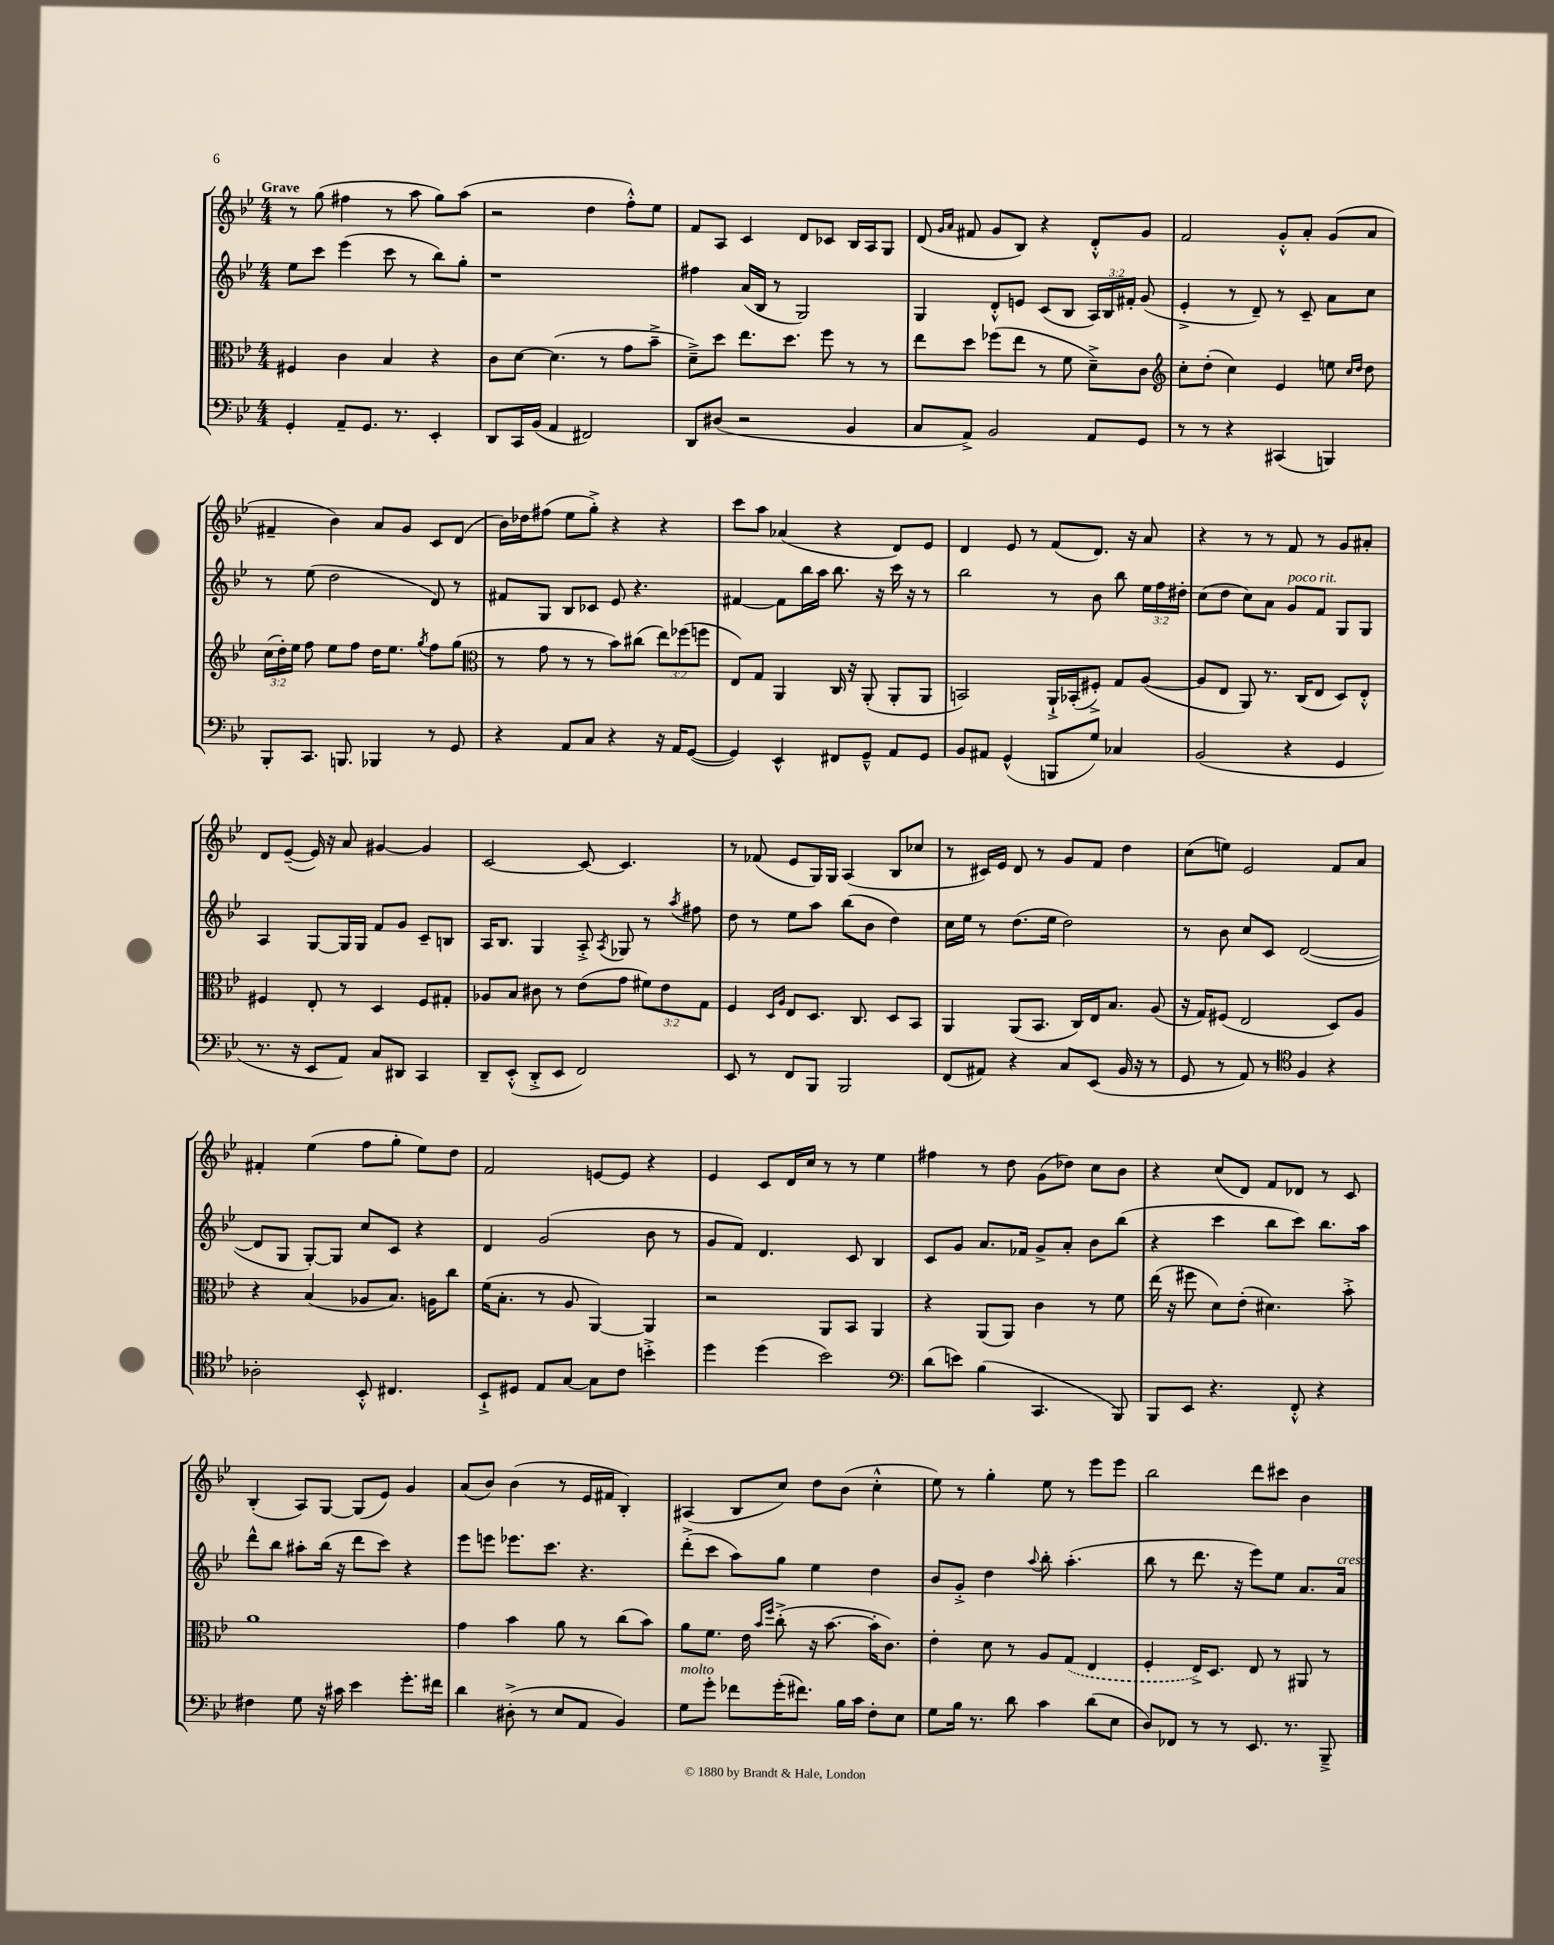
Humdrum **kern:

**kern	**kern	**kern	**kern
*part4	*part3	*part2	*part1
*staff4	*staff3	*staff2	*staff1
*clefF4	*clefC3	*clefG2	*clefG2
*k[b-e-]	*k[b-e-]	*k[b-e-]	*k[b-e-]
*M4/4	*M4/4	*M4/4	*M4/4
=1	=1	=1	=1
!	!	!	!LO:TX:a:B:t=Grave
4GG'/	4F#X/	8ee-\L	8r
.	.	8ccc\J	(8gg\
8AA~/L	4c\	(4eee-\	4ff#X\
8.GG/J	.	.	.
.	4B-/	8ccc\	8r
8.r	.	.	.
.	.	8r	8aa\
4EE-'/	4r	8bb-\L)	8gg\L)
.	.	8gg'\J	(8aa\J
=2	=2	=2	=2
8DD/L	8c\L	1r	2r
16CC/L	[8d\J	.	.
(16BB-/JJ	.	.	.
4AA/	(4.d\]	.	.
2FF#X/)	.	.	4dd\
.	8r	.	.
.	8g\L	.	8ff'^^\L)
.	8b-~^\J	.	8ee-\J
=3	=3	=3	=3
8DD/L	8d~^\L)	4ff#X\	8f/L
(8D#X/J	8dd\J	.	8A/J
2r	8.ee-\L	(16a/LL	4c/
.	.	16B-/JJ	.
.	.	8r	.
.	8.dd\J	.	.
.	.	2G/)	8d/L
.	8ff\	.	8c-X/J
4BB-/	8r	.	16B-/LL
.	.	.	16A/J
.	8r	.	8G/J
=4	=4	=4	=4
8C/L	8ee-\L	4G/	(8d/
.	.	.	16qqg/LL
.	.	.	16qqa/JJ
8AA^/J)	8dd\J	.	8f#X/
2BB-/	(8ff-X\L	8d'^^/L	8g/L
.	8ee-\J	8en/J	8B-/J)
.	8r	(8c/L	4r
.	8f\	8B-/J	.
8AA/L	8d~^\L)	24A/LL)	8d'^^/L
.	.	24B-/	.
.	.	24f#X'/JJ	.
8GG/J	8c\J	(8g/	8g/J
=5	=5	=5	=5
*	*clefG2	*	*
8r	8cc'\L	4e-'^/	2f/
8r	(8dd'\J	.	.
4r	4cc\)	8r	.
.	.	8d~/)	.
(4CC#X/	4e-/	8r	8g'^^/L
.	.	8c~/	8a'/J
4BBBn/)	8een\	8a\L	(8g/L
.	16qqcc/LL	.	.
.	16qqdd/JJ	.	.
.	8dd\	8cc\J	8a/J
!!LO:LB:g=z
=6	=6	=6	=6
8BBB-'/L	(24cc\LL	8r	4f#X~/
.	24dd'\)	.	.
.	24ee-\JJ	.	.
8.CC/J	8ff\	(8ee-\	.
.	8ee-\L	2dd\	4b-\)
8.BBBn/	.	.	.
.	8ff\J	.	.
4BBB-X/	16dd\KL	.	8a/L
.	8.ee-\J	.	.
.	.	.	8g/J
.	8qgg/	.	.
8r	8ff\L	8d/)	8c/L
8GG/	(8gg\J	8r	(8d/J
=7	=7	=7	=7
*	*clefC3	*	*
4r	8r	8f#X/L	16b-\LL)
.	.	.	16dd-X\J
.	8g\	8G/J	(8ff#X\J
8AA/L	8r	8B-/L	8ee-\L
8C/J	8r	8c-X/J	8gg'^\J)
4r	8b-\L)	8e-/	4r
.	(8cc#X\J	4.r	.
16r	12ee-\L)	.	4r
16AA/KL	.	.	.
.	(12ff-X\	.	.
([8GG/J	.	.	.
.	12ffn\J	.	.
=8	=8	=8	=8
4GG/])	8E-/L)	[4f#X/	8ccc\L
.	8G/J	.	8aa\J
4EE-^^/	4AA/	8f#\L]	(4a-X/
.	.	16bb-\L	.
.	.	16aa\JJ	.
8FF#X/L	16C/	8.bb-\	4r
.	16r	.	.
8GG~^^/J	(8AA'/	.	.
.	.	16r	.
8AA/L	8AA'/L	16ccc\	8d/L)
.	.	16r	.
8GG/J	8AA/J	8r	8e-/J
=9	=9	=9	=9
8BB-/L	2BBn/)	2bb-\	4d/
8AA#X/J	.	.	.
(4GG^^/	.	.	8e-/
.	.	.	8r
8BBBn/L	16AA`^/LL	8r	(8f/L
.	(16BB-X'/J	.	.
8G/J)	8F#X'^/J)	8b-\	8.d/J)
4C-X/	8G/L	8bb-\	.
.	.	.	16r
.	([8A/J	24ee-\LL	8a/
.	.	24ff\	.
.	.	24dd#X'\JJ	.
=10	=10	=10	=10
(2BB-/	8A/L]	(8cc\L	4r
.	8E-/J	8dd\J	.
.	8AA/)	8cc\L)	8r
.	8.r	8a\J	8r
!	!	!LO:TX:a:i:t=poco rit.	!
4r	.	8g/L	8f/
.	(16C/KL	.	.
.	8E-/J	8f/J	8r
4GG/	8D/L)	8G/L	8g/L
.	8E-'^^/J	8G/J	8a#X'/J
!!LO:LB:g=z
=11	=11	=11	=11
8.r	4F#X/	4A/	8d/L
.	.	.	([8e-~/J
16r	.	.	.
8EE-/L	8E-'/	[8G/L	16e-/])
.	.	.	16r
8AA/J)	8r	16G/L]	8a/
.	.	16G/JJ	.
8C/L	4D/	8f/L	[4g#X/
8DD#X/J	.	8g/J	.
4CC/	8F#/L	8c~/L	4g#/]
.	8G#X'/J	8Bn/J	.
=12	=12	=12	=12
8DD~/L	8A-X/L	16A/KL	[2c/
.	.	8.B-/J	.
(8EE-'^^/J	8B-/J	.	.
8DD'^/L	8c#X\	4G/	.
8EE-/J	8r	.	.
2FF/)	(8e-\L	8A'^/	8c/_
.	.	8qA/	.
.	8g\J	8G-X/	4.c/]
.	12f#X\L)	8r	.
.	12e-\	.	.
.	.	8qaa/	.
.	.	8ff#X\	.
.	12G\J	.	.
=13	=13	=13	=13
8EE-/	4F/	8dd\	8r
8r	.	8r	(8f-X/
.	16qqD/LL	.	.
.	16qqA/JJ	.	.
8FF/L	8E-/L	8ee-\L	8e-/L
8BBB-/J	8.D/J	8aa\J	16G/L)
.	.	.	16G/JJ
2BBB-/	.	(8bb-\L	(4A/
.	8.C/	.	.
.	.	8b-\J	.
.	8D/L	4dd\)	8B-/L
.	8BB-/J	.	8cc-X/J
=14	=14	=14	=14
(8FF/L	4AA/	16cc\LL	8r
.	.	16ee-\JJ	.
8AA#X/J)	.	8r	16c#X/LL)
.	.	.	16e-/JJ
4r	(8AA/L	(8.dd\L	8d/
.	8.BB-/J	.	8r
.	.	16ee-\Jk	.
8C/L	.	2dd\)	8g/L
.	16C/LL)	.	.
(8EE-/J	16E-/J	.	8f/J
.	8.B-/J	.	.
16BB-/	.	.	4dd\
16r	.	.	.
8r	(8A/	.	.
=15	=15	=15	=15
8GG/	16r	8r	(8cc\L
.	16G/KL)	.	.
8r	(8F#X/J	8b-\	8een\J)
8AA/)	2E-/	8cc/L	2e-/
8r	.	8c/J	.
*clefC4	*	*	*
4F/	.	([2d/	.
4r	8D/L)	.	8f/L
.	8A/J	.	8a/J
!!LO:LB:g=z
=16	=16	=16	=16
2A-X'\	4r	8d/L]	4f#X'/
.	.	8G/J	.
.	(4B-/	[8G'/L)	(4ee-\
.	.	8G/J]	.
8BB-'^^/	8A-X/L	8cc/L	8ff\L
4.C#X/	8.B-/J)	8c/J	8gg'\J
.	.	4r	8ee-\L)
.	16An\KL	.	.
.	8cc\J	.	8dd\J
=17	=17	=17	=17
8BB-`^/L	(16f\KL	4d/	2f/
.	8.B-'\J	.	.
8D#X/J	.	.	.
8E-/L	8r	(2g/	.
[8G/J	8A/	.	.
8G\L]	[4AA/)	.	[8en/L
8c\J	.	.	8e/J]
4bn'^\	4AA/]	8b-\	4r
.	.	8r	.
=18	=18	=18	=18
4dd\	2r	8g/L	4e-/
.	.	8f/J)	.
(4dd\	.	4.d/	8c/L
.	.	.	16d/L
.	.	.	16cc/JJ
2b-\)	8AA/L	.	8r
.	8BB-/J	8c/	8r
.	4AA/	4B-/	4ee-\
=19	=19	=19	=19
*clefF4	*	*	*
(8d\L	4r	8c/L	4ff#X\
8en\J)	.	8g/J	.
(4B-\	(8AA/L	8.a/L	8r
.	8AA/J)	.	8dd\
.	.	16f-X/Jk	.
4.CC/	4c\	8g^/L	(8g\L
.	.	8a'/J	8dd-X\J)
.	8r	8b-\L	8cc\L
8BBB-/)	8f\	(8bb-\J	8b-\J
=20	=20	=20	=20
8BBB-/L	(16ee-\	4r	4r
.	16r	.	.
8EE-/J	8ff#X\	.	.
4.r	8d\L)	4ccc\	(8cc/L
.	(8e-'\J	.	8d/J)
.	4.d#X\)	8bb-\L	8f/L
8FF'^^/	.	8ccc\J)	8d-X/J
4r	.	8.bb-\L	8r
.	8b-'^\	.	8c/
.	.	16aa\Jk	.
!!LO:LB:g=z
=21	=21	=21	=21
4F#X\	1a	8ddd^^\L	(4B-'/
.	.	8bb-\J	.
8G\	.	8aa#X'\L	8A/L)
16r	.	(16bb-\Jk	[8G/J
16c#X\	.	16r	.
4e-\	.	8ddd\L	(8G/L]
.	.	8ccc\J)	8e-/J)
8.g'\L	.	4r	4g/
16f#X\Jk	.	.	.
=22	=22	=22	=22
4d\	4g\	8eee-\L	(8a/L
.	.	8eeen\J	8b-/J)
(8D#X'^\	4b-\	8.eee-X\L	(4b-\
8r	.	.	.
.	.	8.ccc\J	.
8E-/L	8a\	.	8r
8AA/J	8r	4.r	16e-/LL
.	.	.	16f#X/JJ
4BB-/)	(8cc\L	.	4B-'/)
.	8b-\J)	.	.
=23	=23	=23	=23
!LO:TX:a:i:t=molto	!	!	!
8G\L	8a\L	(8ddd'^\L	(4A#X/
8g'\J	8.f\J	8ccc\J	.
8f-X\L	.	8aa\L)	8B-/L
.	16e-\	.	.
.	16qqb-/LL	.	.
.	16qqff/JJ	.	.
(16g'\K	(8cc'^\	8gg\J	8cc/J)
8.f#X\J)	.	.	.
.	16r	4ee-\	8dd\L
.	[8.b-\	.	.
16B-\LL	.	.	(8b-\J
16c\JJ	.	.	.
8F'\L	16b-'\KL]	4dd\	4cc'^^\
.	8.c\J)	.	.
8E-\J	.	.	.
=24	=24	=24	=24
8G\L	4e-'\	8b-/L	8ee-\)
16B-\Jk	.	8g'^/J	8r
8.r	.	.	.
.	8d\	4dd\	4gg'\
8d\	8r	.	.
.	.	8qqaa/	.
4c\	8A/L	8bb-'\	8ee-\
.	(8G/J	(4.aa'\	8r
(8d\L	4E-/	.	8eee-\L
8E-\J	.	.	8eee-\J
=25	=25	=25	=25
8D/L)	4F'/	8bb-\	2bb-\
8FF-X/J	.	8r	.
8r	16E-^/KL)	8.ddd\	.
.	8.D/J	.	.
8r	.	.	.
.	.	16r	.
8.EE-/	8E-/	8eee-\L)	8ddd\L
.	8r	8ee-\J	8ccc#X\J
8.r	.	.	.
.	8AA#X/	8.a/L	4b-\
8BBB-~^/	8r	.	.
!	!	!LO:TX:a:i:t=cresc.	!
.	.	16a/Jk	.
==	==	==	==
*-	*-	*-	*-
